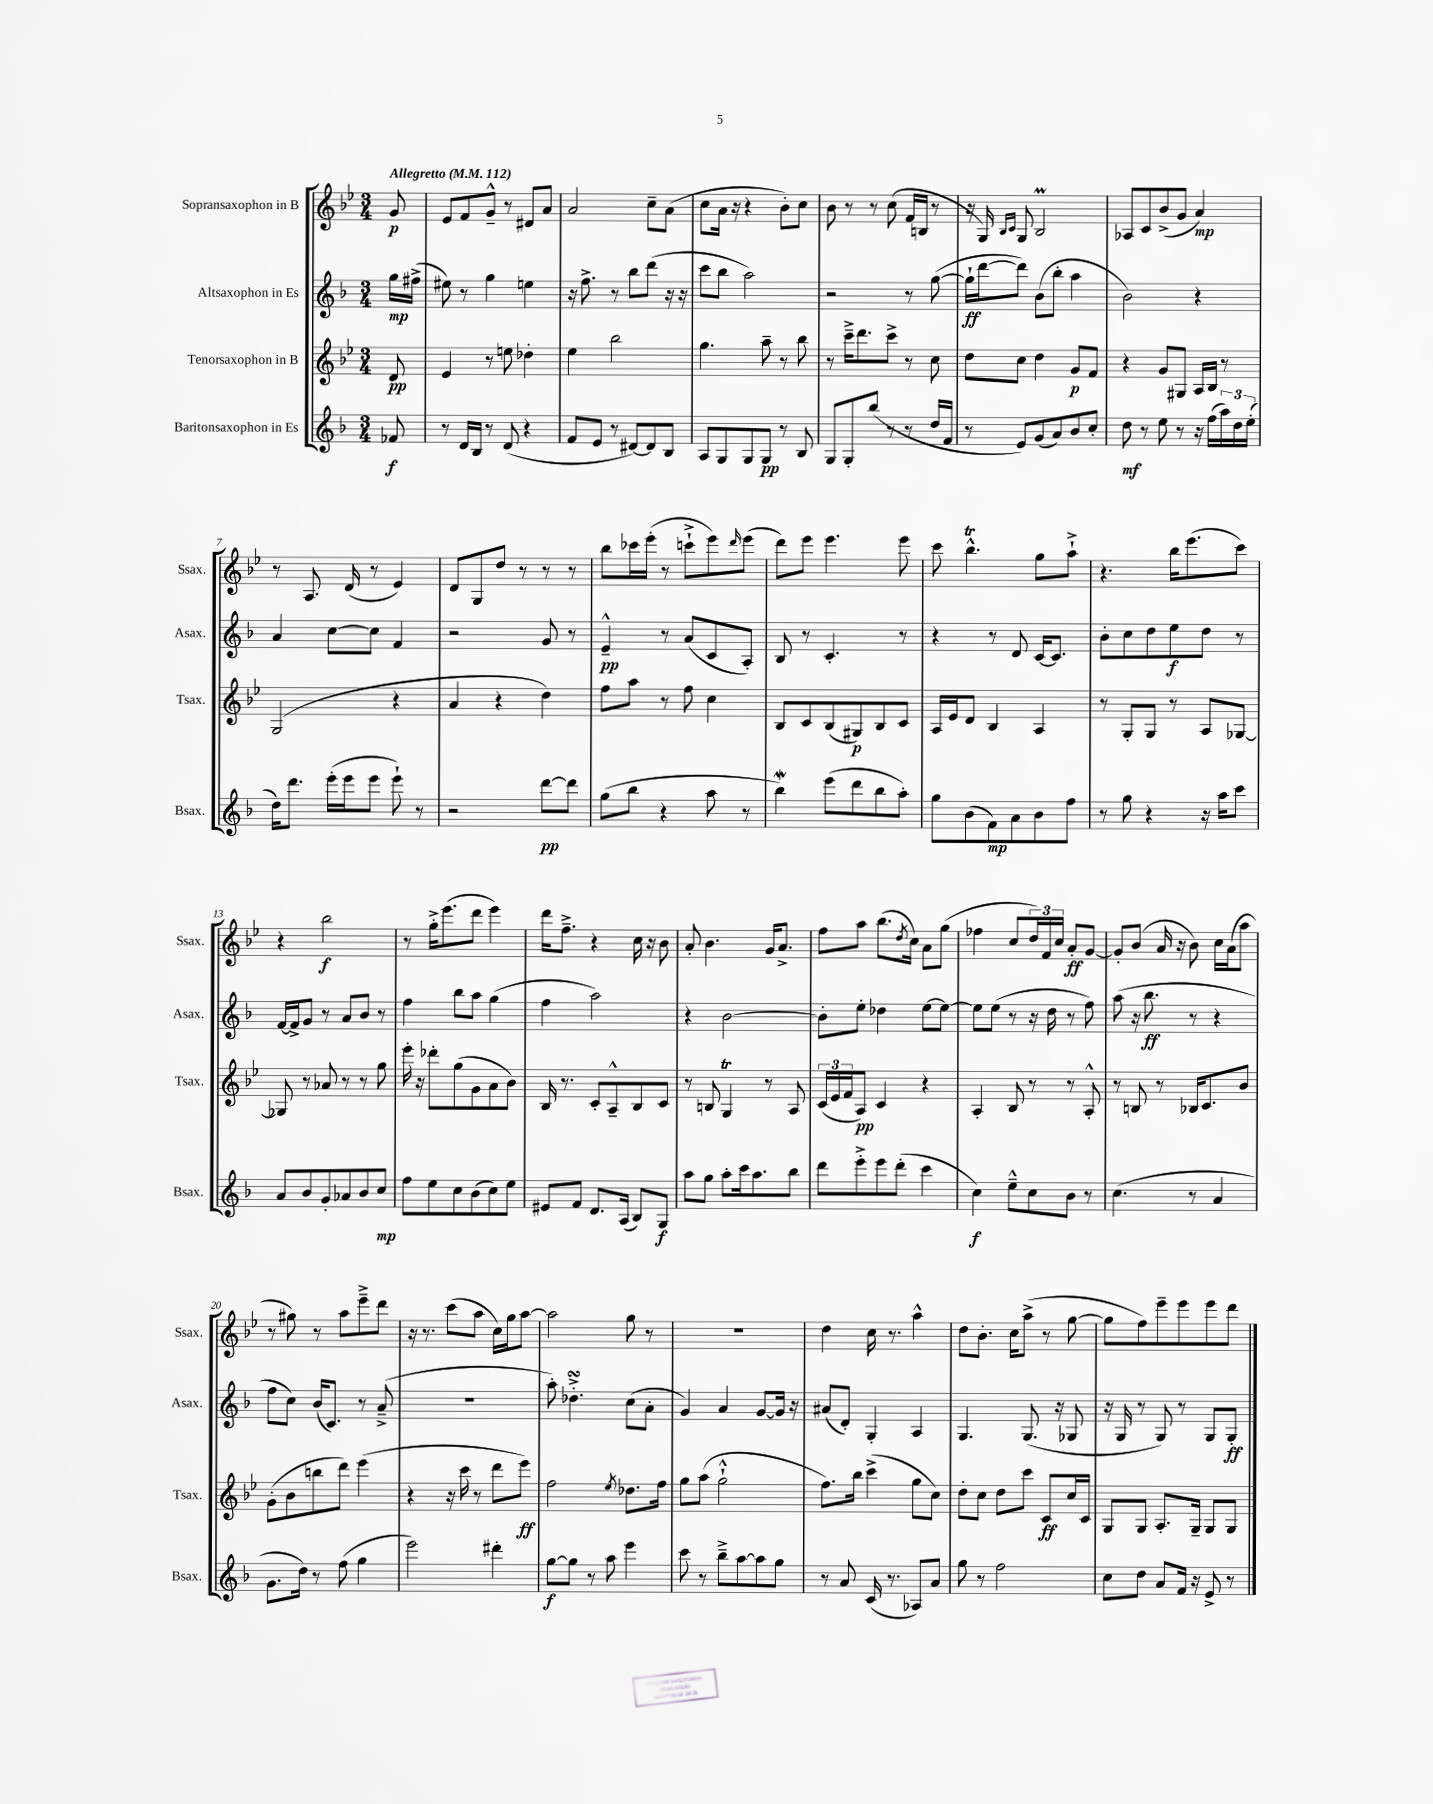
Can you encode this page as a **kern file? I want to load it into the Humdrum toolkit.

**kern	**kern	**kern	**kern
*staff4	*staff3	*staff2	*staff1
*clefG2	*clefG2	*clefG2	*clefG2
*k[b-]	*k[b-e-]	*k[b-]	*k[b-e-]
*M3/4	*M3/4	*M3/4	*M3/4
*MM112	*MM112	*MM112	*MM112
8f-	8d	16gg	8g
.	.	(16ff#^	.
=	=	=	=
8r	4e-	8ee#)	8e-
16d	.	8r	8f
16B-	.	.	.
8r	8r	4gg	8g~^^
(8d	8ee	.	8r
4r	4dd-'	4ee	8d#
.	.	.	8a
=	=	=	=
8f	4ee-	16r	2a
.	.	8.ff^	.
8e	.	.	.
8r	2bb-	8r	.
[8d#)	.	8bb-	.
8d#]	.	(8ddd	8cc~
8B-	.	16r	(8a
.	.	16r	.
=	=	=	=
8A	4.gg	8ccc	8cc
8G	.	8bb-	16a
.	.	.	16r
8G	.	2aa)	4r
8G	8aa~	.	.
8r	8r	.	8b-')
8B-	8bb-	.	8cc
=	=	=	=
8G	8r	2r	8b-
8G'	16ccc~^	.	8r
.	8.ddd	.	.
(8bb-	.	.	8r
8r	8ccc^	.	(8cc
8r	8r	8r	16f
.	.	.	16B
16dd	8cc	([8gg	8r
16f	.	.	.
=	=	=	=
8r	8dd	16gg`]	16r
.	.	[16ddd	16G)
.	.	.	16qqB-
.	.	.	16qqc
8e)	8cc	8ddd])	8G
(8g	4dd	(8b-	2B-
8a)	.	8bb-'	.
8b-	8g	4aa	.
8cc'	8f	.	.
=	=	=	=
8dd	4r	2b-)	8A-
8r	.	.	8c
8ee	8g	.	(8b-^
8r	8G#	.	8g
16r	16A	4r	4a)
(16ff	16B-	.	.
24aa)	8r	.	.
24dd	.	.	.
(24ee'	.	.	.
=	=	=	=
16dd)	(2G	4a	8r
8.ddd	.	.	.
.	.	.	8.A
(16eee'	.	[8cc	.
16eee	.	.	(16d
8eee	.	8cc]	8r
8eee`)	4r	4f	4e-)
8r	.	.	.
=	=	=	=
2r	4a	2r	8d
.	.	.	8G
.	4r	.	8dd
.	.	.	8r
[8ddd	4dd)	8g	8r
8ddd]	.	8r	8r
=	=	=	=
(8gg	8ff	4e~^^	8bb-
8bb-	8aa	.	16ccc-
.	.	.	(16eee-'
4r	8r	8r	8r
.	8ff	(8a	8ccc`^
8aa	4cc	8c	8eee-)
.	.	.	16qqddd
8r	.	8A')	(8eee-
=	=	=	=
4bb-)	8B-	8B-	8ddd)
.	8c	8r	8eee-
(8eee	(8B-	4.c'	4.eee-
8ddd	8G#)	.	.
8bb-	8B-	.	.
8aa')	8c	8r	8eee-
=	=	=	=
8gg	16A	4r	8ccc
.	16e-	.	.
(8b-	8d	.	4.bb-^^
8f)	4B-	8r	.
8a	.	8d	.
8b-	4A	[16c	8gg
.	.	8.c]	.
8ff	.	.	8aa`^
=	=	=	=
8r	8r	8b-'	4.r
8gg	8G'	8cc	.
4r	8G	8dd	.
.	8r	8ee	16bb-
.	.	.	(8.eee-
16r	8A	8dd	.
16aa	.	.	.
8ccc	[8G-	8r	8ccc)
=	=	=	=
8a	8G-]	[16f	4r
.	.	16f^]	.
8b-	8r	8g	.
8g'	8a-	8r	2bb-
8a-	8r	8a	.
8b-	8r	8b-	.
8cc	8gg	8r	.
=	=	=	=
8ff	16eee-'	4ff	8r
.	16r	.	.
8ee	8ddd-'	.	16gg'^
.	.	.	(8.eee-
8cc	(8gg	8bb-	.
(8b-	8g	8aa	8ddd
8cc)	8a	(4gg	4eee-)
8ee	8b-)	.	.
=	=	=	=
8e#	16B-	4ff	16ddd
.	8.r	.	8.ff~^
8f	.	.	.
8.d	8c'	2aa)	4r
.	8A~^^	.	.
(16A	.	.	.
8B-)	8B-	.	16cc
.	.	.	16r
8G	8c	.	8b-
=	=	=	=
8aa	8r	4r	8a'
8gg	8B	.	4.b-
8aa'	4G	[2b-	.
16ccc	.	.	.
8.aa	.	.	.
.	8r	.	16g
.	.	.	8.a^
8bb-	8A	.	.
=	=	=	=
8ddd	(24c	8b-']	8ff
.	24e-	.	.
.	24f	.	.
8eee'^	8A)	8ee'	8aa
8eee	4c	4dd-	(8.bb-
(8ddd'	.	.	.
.	.	.	8qdd
.	.	.	16cc)
4ccc	4r	[8ee	8a
.	.	8ee_	(8gg
=	=	=	=
4cc)	4A'	8ee]	4ff-
.	.	(8ee	.
8ee~^^	8B-	8r	8cc
8cc	8r	16r	24dd)
.	.	.	24f
.	.	16dd	.
.	.	.	24cc
8b-	8r	8r	8a'
8r	8A'^^	8ff)	[8g
=	=	=	=
(4.cc	8r	(8aa	8g']
.	8B	16r	(8b-
.	.	8.bb-	.
.	8r	.	16a
.	.	.	16r
8r	16B-	8r	8b-)
.	8.c	.	.
4a	.	4r	16cc
.	.	.	(16a
.	8b-	.	8aa
=	=	=	=
8.g	(8g'	8ff	8r
.	8b-	8cc)	8gg#)
16dd)	.	.	.
8r	8bb	(16b-	8r
.	.	8.c)	.
(8ff	8ddd)	.	8aa
4gg	(4eee-	8r	8eee-~^
.	.	(8a~^	8ddd
=	=	=	=
2eee)	4r	2.r	16r
.	.	.	8.r
.	16r	.	(8ccc
.	16ccc	.	.
.	8r	.	8aa
4ddd#'	8ddd	.	16cc)
.	.	.	16gg
.	8eee-)	.	[8aa
=	=	=	=
[8gg	2ff	8aa')	2aa]
8gg]	.	4.dd-'^	.
8r	.	.	.
8aa	.	.	.
.	8qee-	.	.
4eee	8.dd-	(8cc	8gg
.	.	8a'	8r
.	16ff	.	.
=	=	=	=
8ccc	8gg	4g)	2.r
8r	(8aa	.	.
8bb-~^	2gg`^^	4a	.
[8aa	.	.	.
8aa]	.	[8g	.
8gg	.	16g]	.
.	.	16r	.
=	=	=	=
8r	8.ff)	(8a#	4dd
8a	.	8d')	.
.	16bb-	.	.
(16c	(4ccc^	4G'	16cc
8.r	.	.	8.r
8A-)	8gg	4A	4aa^^
8a	8cc)	.	.
=	=	=	=
8gg	8dd'	4.G	8dd
8r	8cc	.	8.b-'
2ff	8dd	.	.
.	.	.	16cc
.	8ccc	(8.G	(8aa^
.	8c	.	8r
.	.	16r	.
.	16cc	8G-	[8gg
.	16c	.	.
=	=	=	=
8cc	8G	16r	8gg]
.	.	16G	.
8dd	8G	8r	8ff)
8a	8.A'	8G)	8eee-~
16f	.	8r	8eee-
16r	16G~	.	.
8e^	8G	8G	8eee-
8r	8G	8G'	8ddd
==	==	==	==
*-	*-	*-	*-
